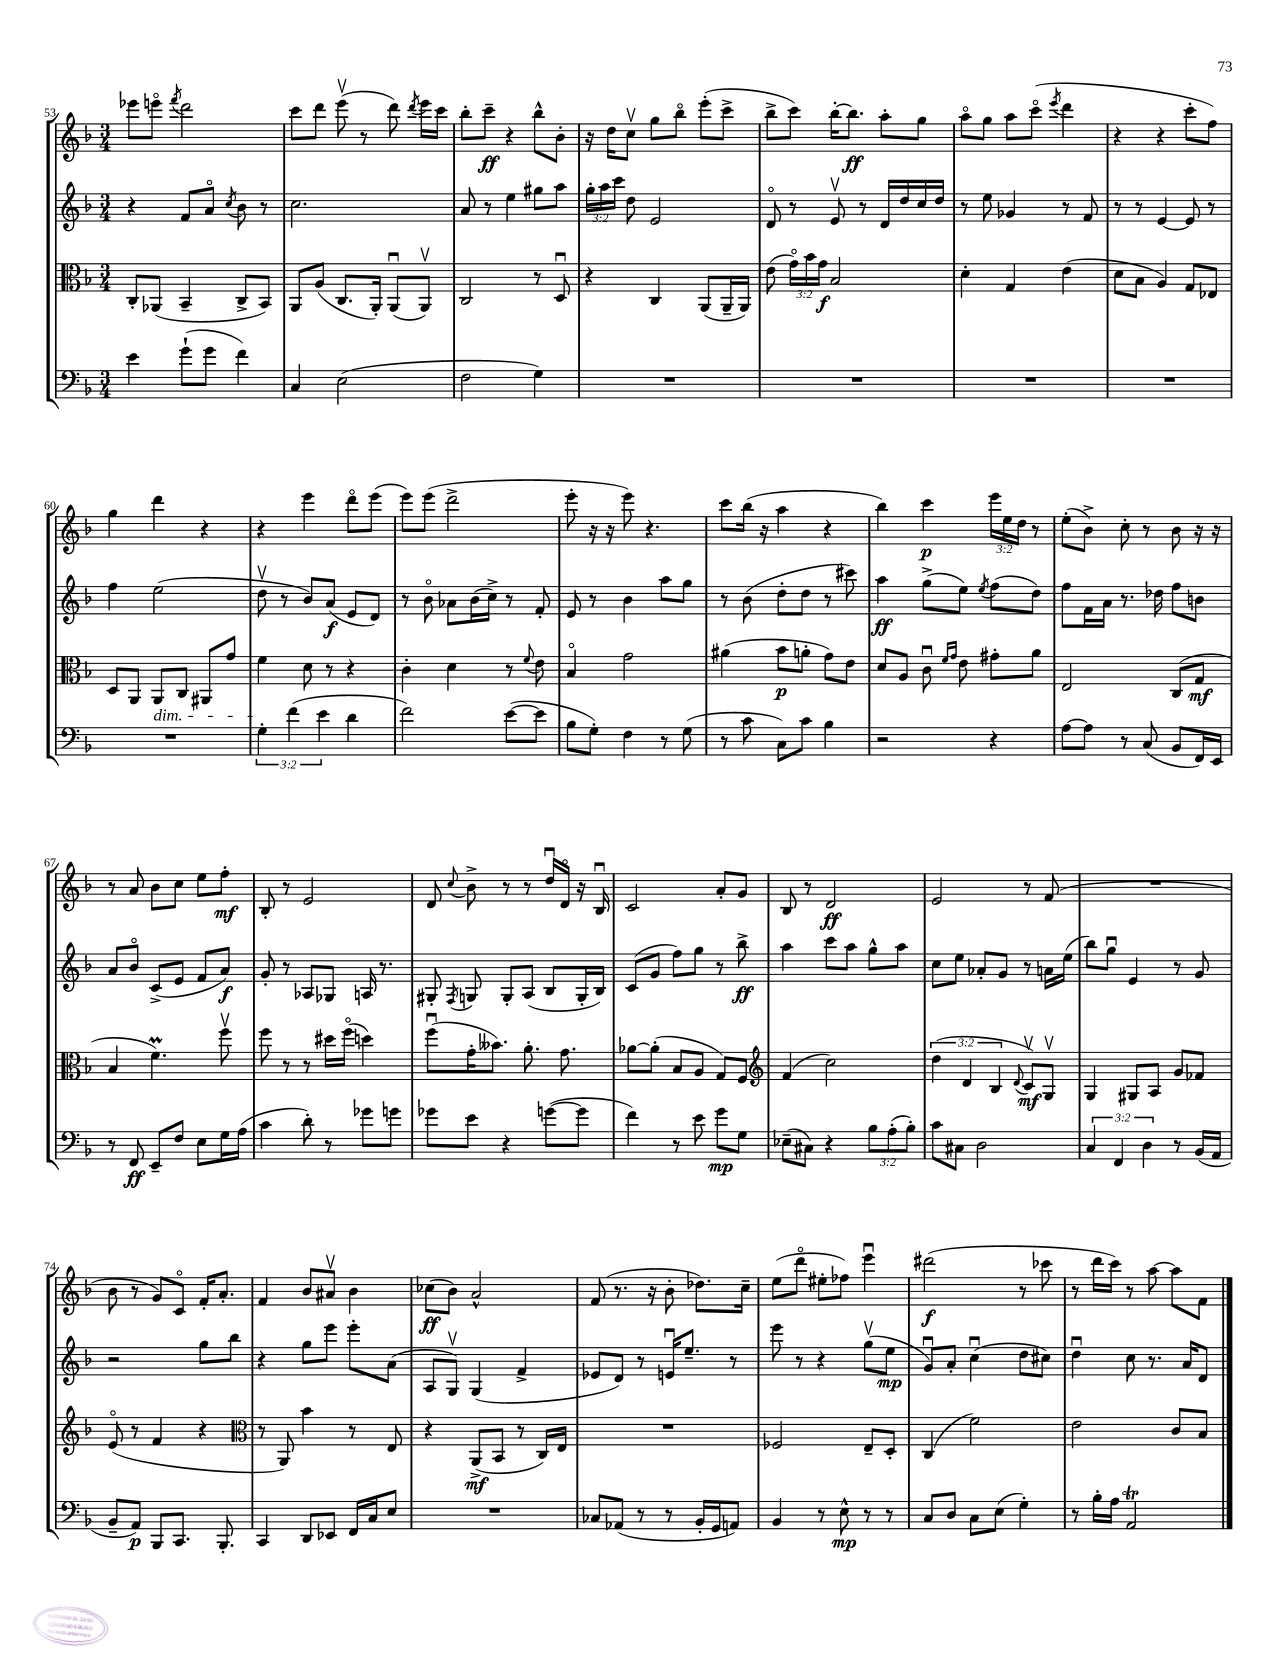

**kern	**kern	**kern	**kern
*staff4	*staff3	*staff2	*staff1
*clefF4	*clefC3	*clefG2	*clefG2
*k[b-]	*k[b-]	*k[b-]	*k[b-]
*M3/4	*M3/4	*M3/4	*M3/4
4e	8C'	4r	8eee-
.	(8AA-	.	8eeeo
.	.	.	8qfff
(8g`	4BB-~	8f	2ddd
8g	.	8ao	.
.	.	8qcc	.
4f)	8C^	8b-	.
.	8BB-)	8r	.
=	=	=	=
4C	8AA	2.cc	8ccc
.	(8A	.	8ddd
(2E	8.C	.	(8eeev
.	.	.	8r
.	16AA')	.	.
.	(8AAu	.	8ddd)
.	.	.	8qddd
.	8AAv)	.	16eee
.	.	.	16ccc
=	=	=	=
2F	2C	8a	8bb-'
.	.	8r	8ccc~
.	.	4ee	4r
4G)	8r	8gg#	8bb-^^
.	8Du	8aa	8b-'
=	=	=	=
2.r	4r	24gg'	16r
.	.	24aa	.
.	.	.	16dd
.	.	24ccc	.
.	.	8dd	8ccv
.	4C	2e	8gg
.	.	.	8bb-o
.	(8AA	.	(8eee'
.	16AA~	.	8ccc^
.	16AA)	.	.
=	=	=	=
2.r	(8e	8do	8bb-^
.	24go)	8r	8ccc)
.	24b-	.	.
.	24g	.	.
.	2B-	8ev	[16bb-'
.	.	.	8.bb-]
.	.	8r	.
.	.	16d	8aa'
.	.	16dd	.
.	.	16cc	8gg
.	.	16dd	.
=	=	=	=
2.r	4d'	8r	8aao
.	.	8ee	8gg
.	4G	4g-	8aa
.	.	.	(8ccco
.	.	.	8qeee
.	(4e	8r	4ddd
.	.	8f	.
=	=	=	=
2.r	8d	8r	4r
.	8B-	8r	.
.	4A)	[4e	4r
.	8G	8e]	8ccc'
.	8E-	8r	8ff)
=	=	=	=
2.r	8D	4ff	4gg
.	8AA	.	.
.	8AA	(2ee	4ddd
.	8C	.	.
.	8AA#	.	4r
.	8g	.	.
=	=	=	=
6G'	4f	8ddv	4r
.	.	8r	.
(6f	.	.	.
.	8d	8b-)	4eee
6e	.	.	.
.	8r	(8a	.
4d	4r	8e	8dddo
.	.	8d)	(8eee
=	=	=	=
2f)	4c'	8r	8eee)
.	.	8b-o	(8eee
.	4d	8a-	2ddd^
.	.	(16b-	.
.	.	16cc^)	.
([8e	8r	8r	.
.	8qqf	.	.
8e]	8e	8f'	.
=	=	=	=
8B-	4B-o	8e	8eee'
8G')	.	8r	16r
.	.	.	16r
4F	2g	4b-	8eee)
.	.	.	4.r
8r	.	8aa	.
(8G	.	8gg	.
=	=	=	=
8r	(4a#	8r	8ccc
8c	.	(8b-	(16bb-
.	.	.	16r
8C)	8b-	8dd'	4aa
8c	8a'	8dd	.
4B-	8g)	8r	4r
.	8e	8ccc#)	.
=	=	=	=
2r	8d	4aa	4bb-)
.	8A	.	.
.	8cu	(8gg^	4ccc
.	16qqf	.	.
.	16qqg	.	.
.	8e	8ee)	.
.	.	8qee	.
4r	8g#'	(8ff	24eee
.	.	.	24ee
.	.	.	24dd
.	8a	8dd)	8r
=	=	=	=
[8A	2E	8ff	(8ee'
8A]	.	16f	8b-^)
.	.	16a	.
8r	.	8.r	8cc'
(8C	.	.	8r
.	.	16dd-	.
8BB-	(8C	8ff	8b-
16FF)	8G	8b	16r
16EE	.	.	16r
=	=	=	=
8r	4B-	8a	8r
8FF	.	8b-o	8a
8EE~	4.f)	(8c^	8b-
8F	.	8e	8cc
8E	.	8f	8ee
16G	8ffv	8a)	8ff'
(16A	.	.	.
=	=	=	=
4c	8ff	8g'	8B-'
.	8r	8r	8r
8d')	8r	8A-	2e
8r	16dd#	8G-	.
.	(16ffo	.	.
8g-	4dd)	16A	.
.	.	8.r	.
8g	.	.	.
=	=	=	=
8g-	(8ffu	8G#'	8d
.	.	8qF	8qqcc
8e	16g'	8G	8b-^
.	8.b--)	.	.
4r	.	8G'	8r
.	8.a'	(8A	8r
([8g	.	8B-	16ddu
.	8.g	.	16do
8g]	.	16G'	16r
.	.	16B-)	16B-u
=	=	=	=
4f)	[8a-	(8c	2c
.	(8a-']	8g	.
8r	8B-	8ff)	.
8e	8A	8gg	.
8g	8G)	8r	8a'
8G	8F	8bb-^	8g
=	=	=	=
*	*clefG2	*	*
(8E-~	(4f	4aa	8B-
8C#)	.	.	8r
4r	2cc)	8ccc	2d
.	.	8aa	.
12B-	.	8gg^^	.
(12A'	.	.	.
.	.	8aa	.
12B-')	.	.	.
=	=	=	=
8c	(6dd	8cc	2e
8C#	.	8ee	.
.	6d	.	.
2D	.	8a-'	.
.	6B-	.	.
.	.	8g	.
.	8qqd	.	.
.	8cv)	8r	8r
.	8Gv	16a	(8f
.	.	(16ee	.
=	=	=	=
6C	4G	8bb-)	2.r
.	.	8ggu	.
6FF	.	.	.
.	8G#	4e	.
6D	.	.	.
.	8A	.	.
8r	8g	8r	.
(16BB-	8f-	8g	.
16AA	.	.	.
=	=	=	=
8BB-~	(8eo	2r	8b-
8AA)	8r	.	8r
8BBB-	4f	.	8g)
8.CC	.	.	8co
.	4r	8gg	16f'
8.BBB-'	.	.	8.a'
.	.	8bb-	.
=	=	=	=
*	*clefC3	*	*
4CC	8r	4r	4f
.	8AA)	.	.
8DD	4b-	8gg	8b-
8EE-	.	8eee	8a#v
16FF	8r	8eee'	4b-
16C	.	.	.
8E	8E	(8a	.
=	=	=	=
2.r	4r	8A	(8cc-
.	.	8Gv)	8b-)
.	(8AA^	(4G	2a^^
.	8BB-	.	.
.	8r	4f^	.
.	16C)	.	.
.	16E	.	.
=	=	=	=
8C-	2.r	8e-	(8f
(8AA-	.	8d)	8.r
8r	.	8r	.
.	.	.	16r
8r	.	16eu	8b-'
.	.	8.ee~	.
16BB-'	.	.	8.dd-)
16GG	.	.	.
8AA)	.	8r	.
.	.	.	16cc~
=	=	=	=
4BB-	2F-	8eee	(8ee
.	.	8r	8dddo
8r	.	4r	8ee#'
8E^^	.	.	8ff-)
8r	8E~	(8ggv	4eeeu
8r	8D'	8ee	.
=	=	=	=
8C	(4C	8gu)	(2ddd#
8D	.	8a'	.
8C	2f)	(4ccu	.
(8E	.	.	.
4G')	.	8dd	8r
.	.	8cc#)	8ccc-
=	=	=	=
8r	2e	4ddu	8r
16B-'	.	.	16ddd
16A	.	.	16ccc)
2AA	.	8cc	8r
.	.	8.r	[8aa
.	8c	.	8aa]
.	.	16a	.
.	8B-	8d	8f
==	==	==	==
*-	*-	*-	*-
